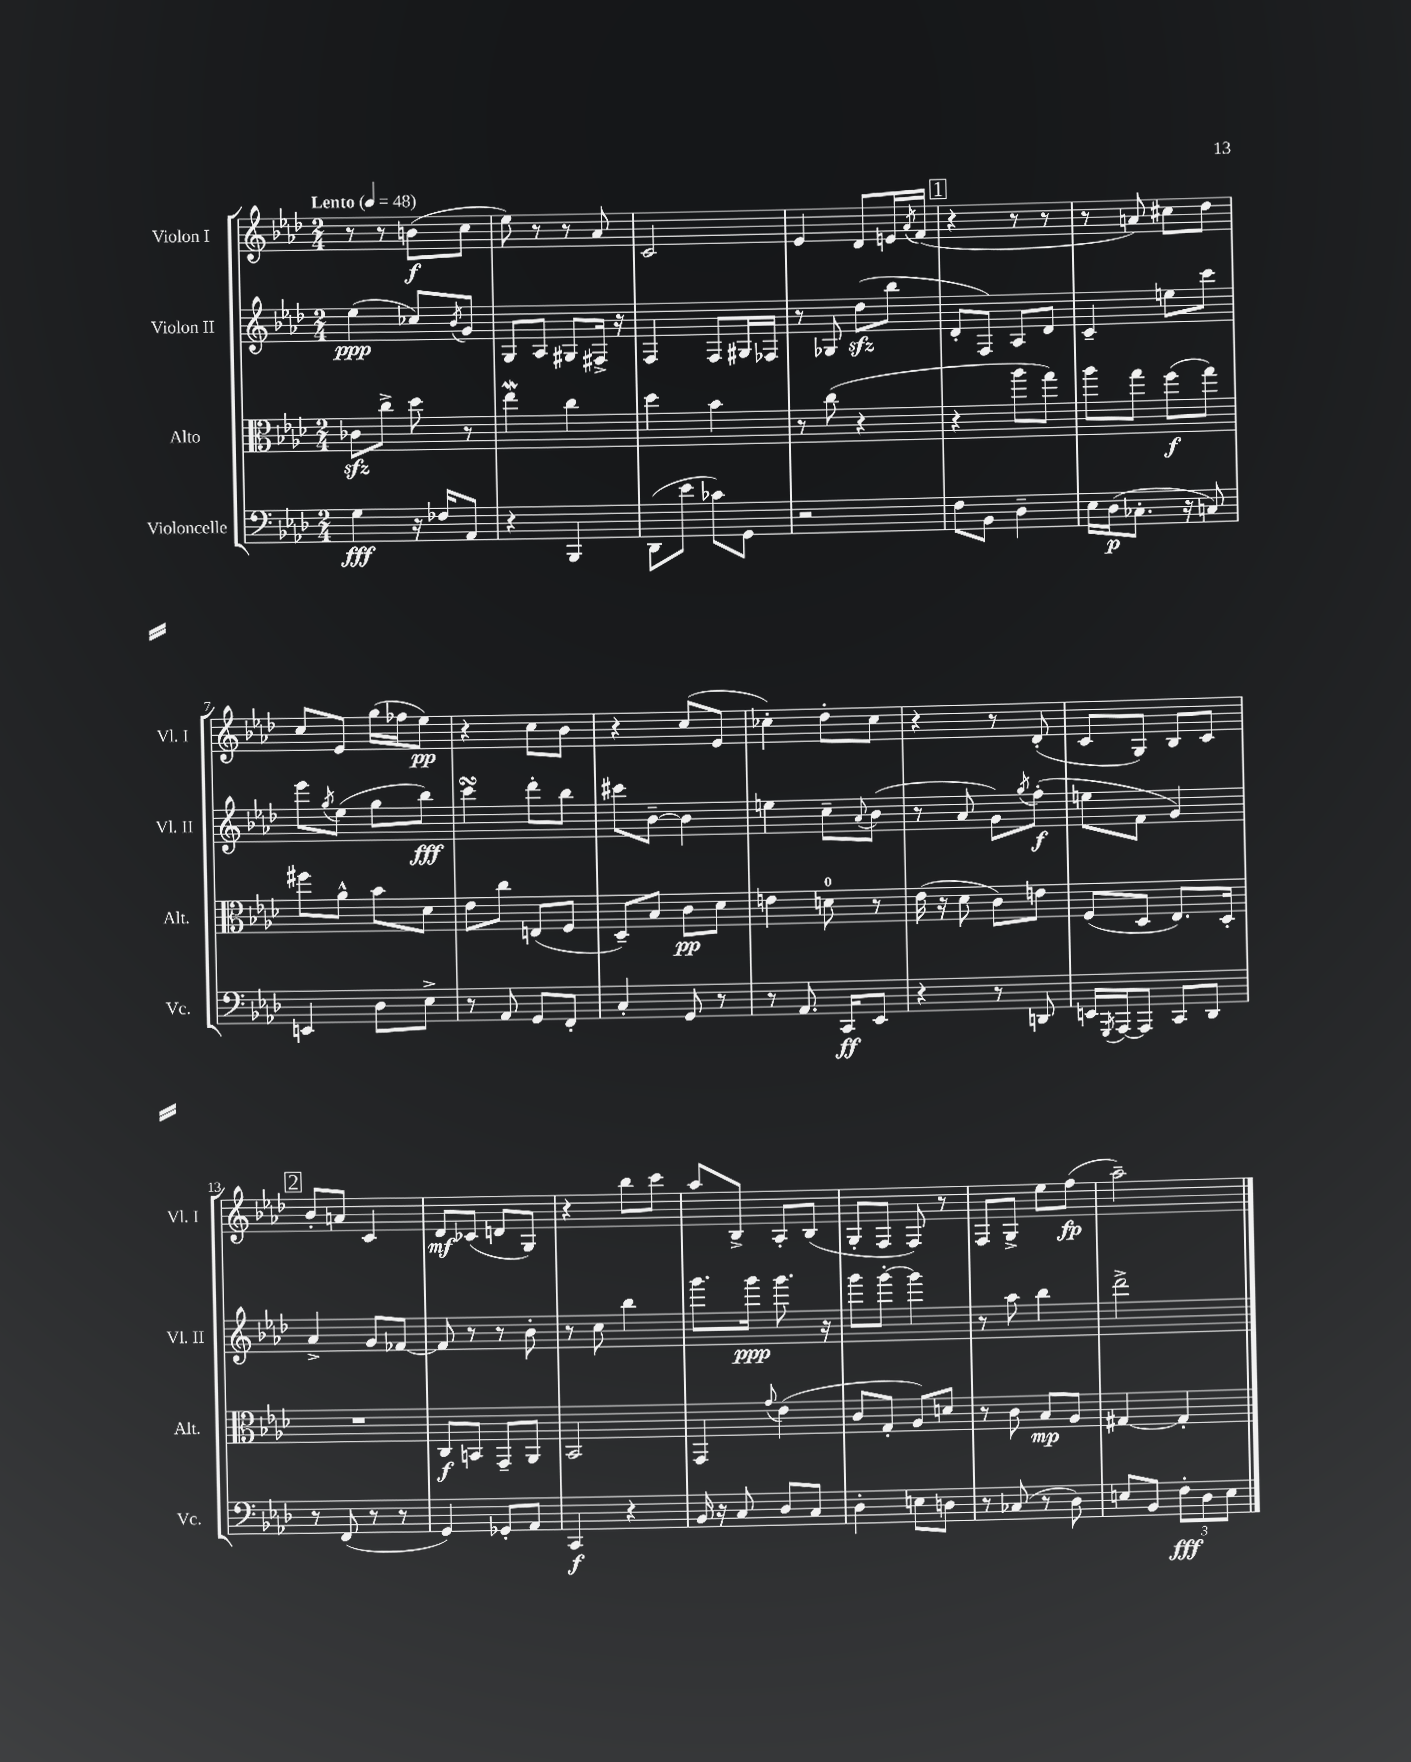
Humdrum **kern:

**kern	**kern	**kern	**kern
*staff4	*staff3	*staff2	*staff1
*clefF4	*clefC3	*clefG2	*clefG2
*k[b-e-a-d-]	*k[b-e-a-d-]	*k[b-e-a-d-]	*k[b-e-a-d-]
*M2/4	*M2/4	*M2/4	*M2/4
*MM48	*MM48	*MM48	*MM48
4G\	8c-\L	(4ee-\	8r
.	8cc^\J	.	8r
16r	8dd-\	8cc-/L)	(8b\L
16F-/LK	.	.	.
.	.	8qb-/	.
8AA-/J	8r	8g/J	8cc\J
=	=	=	=
4r	4ee-\	8G/L	8ee-\)
.	.	8A-/J	8r
4BBB-/	4cc\	8G#/L	8r
.	.	16F#^/Jk	8a-/
.	.	16r	.
=	=	=	=
(8DD-\L	4dd-\	4F/	2c/
8e-\J	.	.	.
8c-\L)	4b-\	8F/L	.
8GG\J	.	16G#/L	.
.	.	16F-/JJ	.
=	=	=	=
2r	8r	8r	4e-/
.	(8cc\	8G-/	.
.	4r	(8dd-\L	8d-/L
.	.	8bb-\J	16e/L
.	.	.	8qa-/
.	.	.	(16f/JJ
=	=	=	=
8F\L	4r	8d-'/L	4r
8BB-\J	.	8F/J)	.
4D-~\	8aa-\L	8A-/L	8r
.	8gg\J)	8d-/J	8r
=	=	=	=
16E-\LL	8aa-\L	4c~/	8r
(16D-\J	.	.	.
8.C-'\J	8gg\J	.	8a/)
.	(8ff\L	8ee\L	8cc#\L
16r	.	.	.
8C/)	8gg\J)	8ccc\J	8dd-\J
=	=	=	=
4EE/	8ff#\L	8eee-\L	8cc/L
.	.	8qgg/	.
.	8a-^^\J	(8ee-\J	8e-/J
8D-\L	8b-\L	8gg\L	(16gg\LL
.	.	.	16ff-\J
8E-^\J	8d-\J	8bb-\J)	8ee-\J)
=	=	=	=
8r	8e-\L	4ccc\	4r
8AA-/	8cc\J	.	.
8GG/L	(8E/L	8ddd-'\L	8cc\L
8FF'/J	8F/J	8bb-\J	8b-\J
=	=	=	=
4C'/	8D-~/L)	8ccc#\L	4r
.	8B-/J	[8b-~\J	.
8GG/	8c\L	4b-\]	(8cc/L
8r	8d-\J	.	8e-/J
=	=	=	=
8r	4e\	4ee\	4cc-'\)
8.AA-/	.	.	.
.	8d\	8cc~\L	8dd-'\L
16CC/LK	.	.	.
.	.	8qqa-/	.
8EE-/J	8r	(8b-\J	8cc-\J
=	=	=	=
4r	(16e-\	8r	4r
.	16r	.	.
.	8d-\	8a-/	.
8r	8c\L)	8g\L)	8r
.	.	8qgg/	.
8DD/	8e\J	(8ff'\J	(8d-'/
=	=	=	=
16EE/LL	(8F/L	8ee\L	8c/L
8qGGG/	.	.	.
[16AAA-/J	.	.	.
8AAA-/]J	8D-/J	8f\J	8G/J)
8CC/L	8.E-/L)	4g/)	8B-/L
8DD-/J	.	.	8c/J
.	16D-'/Jk	.	.
=	=	=	=
8r	2r	4a-^/	8b-'/L
(8FF/	.	.	8a/J
8r	.	8g/L	4c/
8r	.	[8f-/J	.
=	=	=	=
4GG/)	8C/L	8f-/]	8d-/L
.	8BB/J	8r	(8c-/J
8GG-'/L	8GG~/L	8r	8d/L
8AA-/J	8AA-/J	8b-'\	8G/J)
=	=	=	=
4CC/	2BB-/	8r	4r
.	.	8cc\	.
4r	.	4bb-\	8bb-\L
.	.	.	8ccc\J
=	=	=	=
16BB-/	4GG/	8.ggg\L	8aa-/L
16r	.	.	.
8C/	.	.	8B-^/J
.	.	16ggg\Jk	.
.	8qqg/	.	.
8D-/L	(4e-\	8.ggg\	8A-'/L
8C/J	.	.	(8B-/J
.	.	16r	.
=	=	=	=
4D-'\	8c/L	8ggg\L	8G'/L
.	8G'/J	[8ggg'\J	8F/J
8E\L	8A-/L)	4ggg\]	8F/)
8D\J	8d/J	.	8r
=	=	=	=
8r	8r	8r	8F/L
(8C-/	8c\	8aa-\	8G^/J
8r	8B-/L	4bb-\	8ee-\L
8D-\)	8A-/J	.	(8ff\J
=	=	=	=
8E/L	[4G#/	2ddd-^\	2aa-~\)
8BB-/J	.	.	.
12F'\L	4G#'/]	.	.
12D-\	.	.	.
12E\J	.	.	.
==	==	==	==
*-	*-	*-	*-
